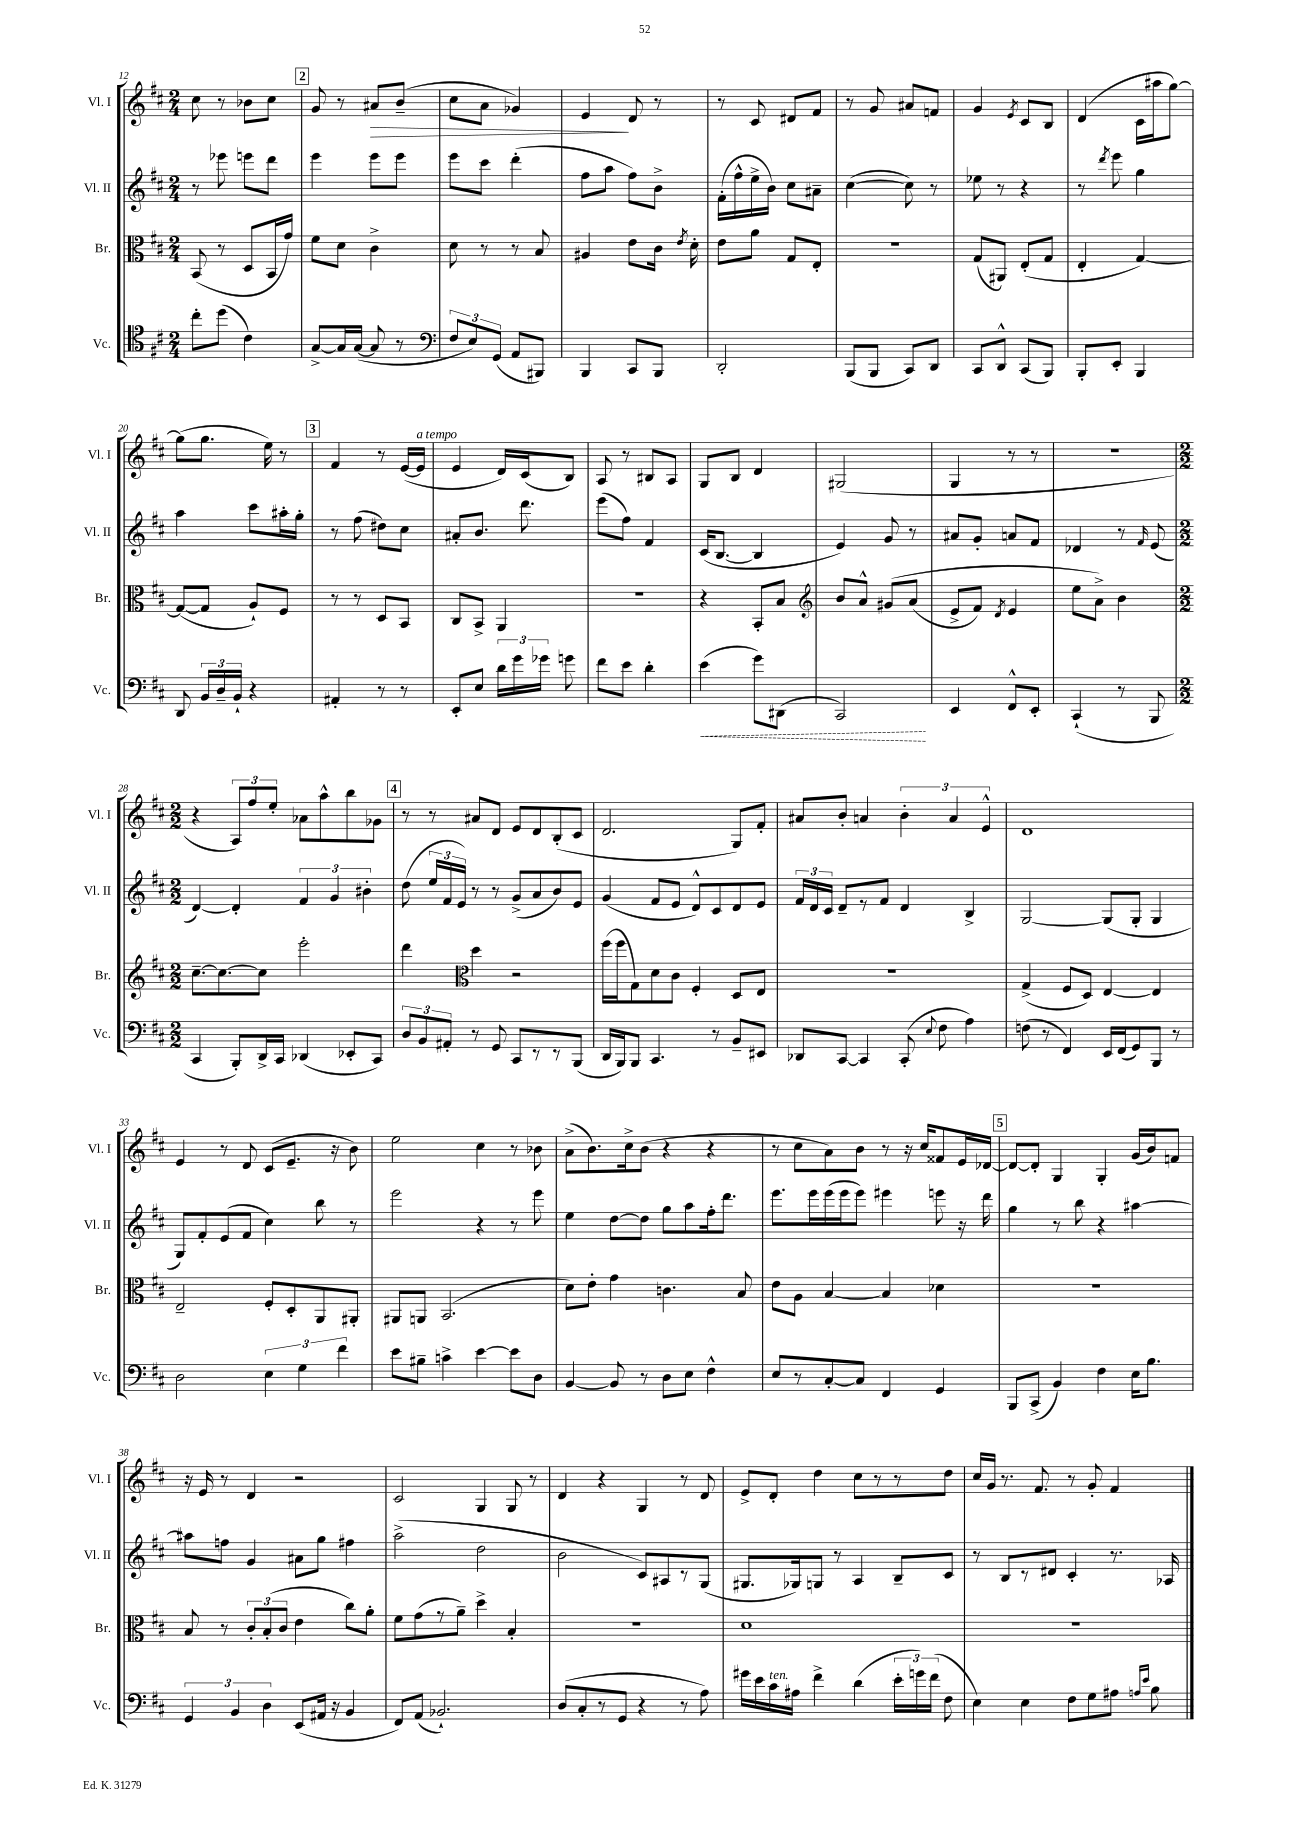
<<
\new StaffGroup <<
\new Staff = "s0" \with { instrumentName = "Vl. I" shortInstrumentName = "Vl. I" } {
    \clef treble \key d \major \numericTimeSignature \time 2/4
    \autoBeamOff cis''8 r8 bes'8[ cis''8] |
    \mark \markup { \box "2" } g'8 r8 ais'8[\> b'8]--( |
    cis''8[ a'8] ges'4) |
    e'4\! d'8 r8 |
    r8 cis'8 dis'8[ fis'8] |
    r8 g'8 ais'8[ f'8] |
    g'4 \acciaccatura { e'8 } cis'8[ b8] |
    d'4( cis'16[ ais''16 g''8]~) |
    g''8[( g''8.] e''16) r8 |
    \mark \markup { \box "3" } fis'4 r8 e'16[~( e'16]^\markup { \italic "a tempo" } |
    e'4 d'16[) cis'16( b8]) |
    a8 r8 bis8[ a8] |
    g8[ b8] d'4 |
    gis2( |
    g4 r8 r8 |
    r2 |
    \numericTimeSignature \time 2/2 r4 \tuplet 3/2 { a8[) fis''8 e''8]-. } aes'8[ a''8-^ b''8 ges'8] |
    \mark \markup { \box "4" } r8 r8 ais'8[ d'8] e'8[ d'8 b8-.( cis'8] |
    d'2. g8[) fis'8]-. |
    ais'8[ b'8]-. a'4 \tuplet 3/2 { b'4-. a'4 e'4-^ } |
    d'1 |
    e'4 r8 d'8 cis'8[( e'8.]-- r16 b'8) |
    e''2 cis''4 r8 bes'8 |
    a'8[->( b'8.) cis''16-> b'8]( r4 r4 |
    r8 cis''8[ a'8) b'8] r8 r16 cis''16[ fisis'8 e'16 des'16]~ |
    \mark \markup { \box "5" } des'8[~ des'8]-. g4 g4-. g'16[( b'16) f'8] |
    r16 e'16 r8 d'4 r2 |
    cis'2 g4 g8 r8 |
    d'4 r4 g4 r8 d'8 |
    e'8[-> d'8]-. d''4 cis''8[ r8 r8 d''8] |
    cis''16[ g'16] r8. fis'8. r8 g'8-. fis'4 \bar "|." |
}
\new Staff = "s1" \with { instrumentName = "Vl. II" shortInstrumentName = "Vl. II" } {
    \clef treble \key d \major \numericTimeSignature \time 2/4
    \autoBeamOff r8 ees'''8 e'''8[ d'''8] |
    \mark \markup { \box "2" } e'''4 e'''8[ e'''8] |
    e'''8[ cis'''8] d'''4-.( |
    fis''8[ a''8] fis''8[) b'8]-> |
    fis'16[-.( fis''16-^ e''16-> b'16]) cis''8[ ais'8]-- |
    cis''4~( cis''8) r8 |
    ees''8 r8 r4 |
    r8 \acciaccatura { d'''8 } e'''8 g''4 |
    a''4 cis'''8[ ais''16-. g''16]-. |
    \mark \markup { \box "3" } r8 fis''8( dis''8[) cis''8] |
    ais'8[-. b'8.] d'''8. |
    e'''8[( fis''8]) fis'4 |
    cis'16[( b8.]~ b4 |
    e'4) g'8 r8 |
    ais'8[ g'8]-. a'8[ fis'8] |
    des'4 r8 \grace { fis'16 } e'8( |
    \numericTimeSignature \time 2/2 d'4~) d'4-. \tuplet 3/2 { fis'4 g'4 bis'4-. } |
    \mark \markup { \box "4" } d''8( \tuplet 3/2 { e''16[ fis'16 e'16]) } r8 r8 g'8[->( a'8 b'8) e'8] |
    g'4( fis'8[ e'8] d'8[-^) cis'8 d'8 e'8] |
    \tuplet 3/2 { fis'16[ d'16 cis'16] } d'8[-- r8 fis'8] d'4 b4-> |
    g2~ g8[( g8]-. g4 |
    g8[) fis'8-. e'8( fis'8] cis''4) b''8 r8 |
    e'''2 r4 r8 e'''8 |
    e''4 d''8[~ d''8] g''8[ a''8 fis''16-. d'''8.] |
    e'''8.[ e'''16 e'''16( e'''16 e'''8]) eis'''4 e'''8 r16 d'''16 |
    \mark \markup { \box "5" } g''4 r8 b''8 r4 ais''4~ |
    ais''8[ f''8] g'4 ais'8[ g''8] fis''4 |
    a''2->( d''2 |
    b'2 cis'8[) ais8 r8 g8]( |
    gis8.[ ges16) g8] r8 a4 b8[-- cis'8] |
    r8 b8[ r8 dis'8] cis'4-. r8. aes16 \bar "|." |
}
\new Staff = "s2" \with { instrumentName = "Br." shortInstrumentName = "Br." } {
    \clef alto \key d \major \numericTimeSignature \time 2/4
    \autoBeamOff b,8( r8 d8[ b,16 g'16]) |
    \mark \markup { \box "2" } fis'8[ d'8] cis'4-> |
    d'8 r8 r8 b8 |
    ais4 e'8[ cis'16] \acciaccatura { e'8 } d'16-. |
    e'8[ a'8] g8[ e8]-. |
    R2 |
    g8[( ais,8]) e8[-.( g8] |
    e4-. g4~) |
    g8[~( g8] a8[-!) fis8] |
    \mark \markup { \box "3" } r8 r8 d8[ b,8] |
    cis8[ b,8]-> a,4 |
    R2 |
    r4 b,8[-. b8] |
    \clef treble b'8[ a'8]-^ gis'8[\( a'8]( |
    e'8[-> fis'8]) \acciaccatura { d'8 } e'4 |
    e''8[ a'8]->\) b'4 |
    \numericTimeSignature \time 2/2 cis''8.[~-- cis''8.~ cis''8] e'''2-. |
    \mark \markup { \box "4" } d'''4 \clef alto d''4 r2 |
    fis''16[( fis''16 g8) d'8 cis'8] fis4-. d8[ e8] |
    R1 |
    g4->( fis8[ d8]) e4~ e4 |
    e2-- fis8[-. d8-. a,8 ais,8]-. |
    ais,8[ a,8] b,2.( |
    d'8[) e'8]-. g'4 c'4. b8 |
    e'8[ a8] b4~ b4 des'4 |
    \mark \markup { \box "5" } r1 |
    b8 r8 \tuplet 3/2 { cis'8[-. b8-.( cis'8] } e'4 cis''8[) a'8]-. |
    fis'8[ g'8( r8 a'8]--) d''4-> b4-. |
    R1 |
    d'1 |
    R1 \bar "|." |
}
\new Staff = "s3" \with { instrumentName = "Vc." shortInstrumentName = "Vc." } {
    \clef tenor \key d \major \numericTimeSignature \time 2/4
    \autoBeamOff cis''8[-. d''8]( cis'4) |
    \mark \markup { \box "2" } g8[~-> g16 g16]~( g8 r8 |
    \clef bass \tuplet 3/2 { fis8[ e8) g,8]( } a,8[ bis,,8]) |
    b,,4 cis,8[ b,,8] |
    d,2-. |
    b,,8[( b,,8] cis,8[) d,8] |
    cis,8[ d,8]-^ cis,8[( b,,8]) |
    b,,8[-. e,8]-. b,,4 |
    d,8 \tuplet 3/2 { b,16[ d16-- b,16]-! } r4 |
    \mark \markup { \box "3" } ais,4-. r8 r8 |
    e,8[-. e8] \tuplet 3/2 { d'16[ g'16 ges'16] } g'8 |
    fis'8[ e'8] d'4-. |
    \once \override Hairpin.style = #'dashed-line e'4\<( g'8[) dis,8]( |
    cis,2\!) |
    e,4 fis,8[-^ e,8]-. |
    cis,4-!( r8 b,,8 |
    \numericTimeSignature \time 2/2 cis,4 b,,8[-.) d,16-> cis,16] des,4( ees,8[-. cis,8]) |
    \mark \markup { \box "4" } \tuplet 3/2 { d8[ b,8 ais,8]-. } r8 g,8 cis,8[ r8 r8 b,,8]( |
    d,16[ b,,16) b,,8] cis,4. r8 b,8[-- eis,8] |
    des,8[ cis,8]~ cis,4 cis,8-.( \appoggiatura { e8 } fis8 a4) |
    f8( r8 fis,4) e,16[ fis,16( g,8) b,,8] r8 |
    d2 \tuplet 3/2 { e4 g4 fis'4 } |
    e'8[ bis8]-- c'4-> e'4~ e'8[ d8] |
    b,4~ b,8 r8 d8[ e8] fis4-^ |
    e8[ r8 cis8~-. cis8] fis,4 g,4 |
    \mark \markup { \box "5" } b,,8[ cis,8]->( b,4) fis4 e16[ b8.] |
    \tuplet 3/2 { g,4 b,4 d4 } e,8[( ais,16] r16 b,4 |
    fis,8[) a,8]( bes,2.-!) |
    d8[( cis8-. r8 g,8] r4 r8 a8) |
    gis'16[ e'16 cis'16^\markup { \italic "ten." } ais16] fis'4-> d'4( \tuplet 3/2 { e'16[-. g'16) fis'16]( } fis8 |
    e4) e4 fis8[ g8 ais8] \grace { a16[ e'16] } b8 \bar "|." |
}
>>
>>
\layout { \context { \Score currentBarNumber = #12 } }
